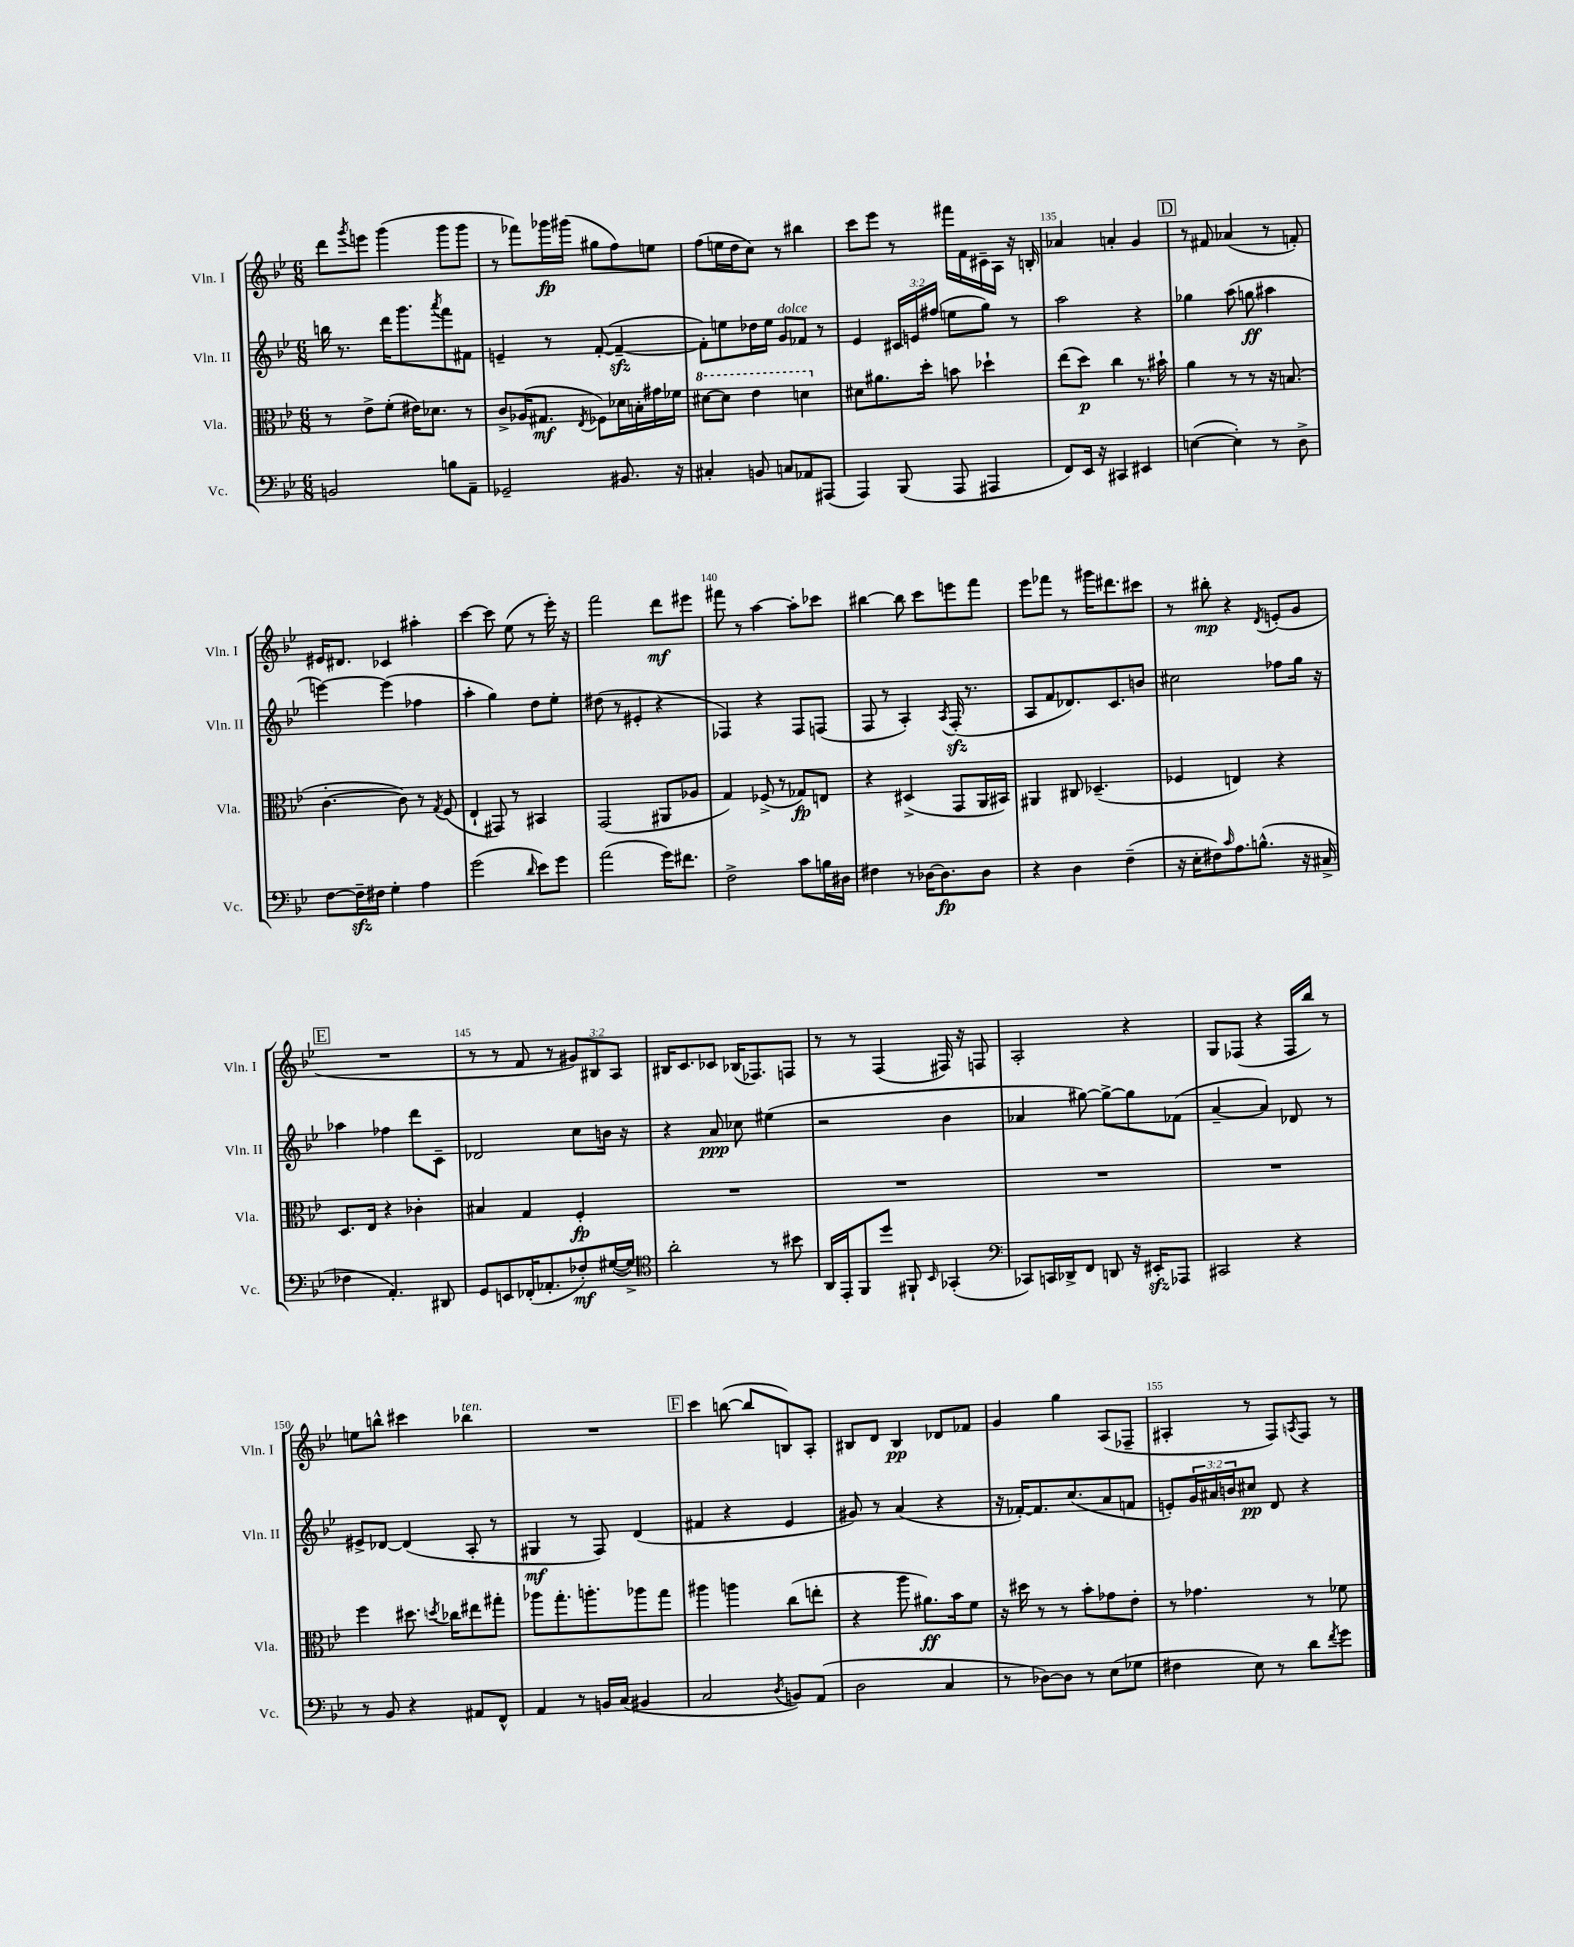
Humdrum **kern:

**kern	**kern	**kern	**kern
*staff4	*staff3	*staff2	*staff1
*clefF4	*clefC3	*clefG2	*clefG2
*k[b-e-]	*k[b-e-]	*k[b-e-]	*k[b-e-]
*M6/8	*M6/8	*M6/8	*M6/8
2BB	8r	16bb	8ddd
.	.	8.r	.
.	.	.	8qggg
.	8e-^	.	8eee
.	(8f'	16ddd	(4ggg
.	.	8.ggg	.
.	16e#)	.	.
.	8.d-	.	.
.	.	8qaaa	.
8B	.	8fff	8ggg
8AA~	8r	8f#	8ggg
=	=	=	=
2GG-~	8c^	4e~	8r
.	(16A-	.	8fff-)
.	8.G#	.	.
.	.	8r	16ggg-
.	.	.	(16ggg#
.	8qE-	.	.
.	8F-)	([8f'	8gg#
8.BB#	16d-	4f~_	8ff)
.	16B'	.	.
.	16g#	.	8ee
16r	16f-	.	.
=	=	=	=
4C#'	[8dd#	8f'])	(8ff
.	8dd#]	8ee	16ee
.	.	.	16dd
8BB	4ee-	16dd-	8cc)
.	.	16ee	.
8C	.	8g	8r
8AA-	4dd	8f-	4bb#
(8AAA#	.	8r	.
=	=	=	=
4AAA)	8d#	4e-	8ccc
.	8.a#	.	8eee-
(8BBB-	.	24c#	8r
.	.	24e	.
.	16dd'	.	.
.	.	(24ff#	.
8AAA	8b	8ee	16fff#
.	.	.	16f
4AAA#	4dd-`	8gg)	16c#~
.	.	.	16A
.	.	8r	16r
.	.	.	16B'
=	=	=	=
8FF)	(8ee-	2aa	4a-
16EE-	8dd)	.	.
16r	.	.	.
4CC#	4cc	.	4a'
4EE#	8.r	4r	4g
.	16b#`	.	.
=	=	=	=
([4E	4a	4gg-	8r
.	.	.	8f#
4E'])	8r	(8aa	(4a-
.	8r	8gg	.
8r	16r	4aa#	8r
.	(8.B	.	.
8D^	.	.	8f')
=	=	=	=
[8F	[4.c'	[4eee)	16e#
.	.	.	8.d#
16F~]	.	.	.
16F#	.	.	.
4G'	.	(4eee]	4c-
.	8c])	.	.
4A	8r	4ff-	4aa#'
.	8qG	.	.
.	(8F	.	.
=	=	=	=
(2g	4E-`	4aa'	[4ccc
.	8GG#)	4gg)	8ccc]
.	8r	.	(8ee-
16qqd	.	.	.
8e-)	4BB#	8dd	8r
8g	.	8ee-'	16eee-')
.	.	.	16r
=	=	=	=
(2a	(2GG	(8dd#	2fff
.	.	8r	.
.	.	4e#'	.
16g)	8AA#	4r	8ddd
8.f#	.	.	.
.	8A-	.	8eee#
=	=	=	=
2F^	4G)	4F-)	8fff#
.	.	.	8r
.	(8F-^	4r	[4aa
.	8r	.	.
8c	8G-)	8F-	8aa']
16B	8E	(8F	8ccc-
16D#	.	.	.
=	=	=	=
4F#	4r	8F	[4bb#
.	.	8r	.
8r	(4D#^	4A')	8bb#]
[16D-	.	.	8ccc
8.D-]	.	.	.
.	.	8qA	.
.	8GG	(16F'	8eee
.	.	8.r	.
8D-	16AA	.	8fff
.	16BB#)	.	.
=	=	=	=
4r	4AA#	8A	8eee-
.	.	8f	8fff-
4D	8C#	8.d-)	8r
.	(4.D-~	.	16ggg#
.	.	8.c	8.ddd#
(4F~	.	.	.
.	.	8b	8ccc#
=	=	=	=
16r	4F-	2cc#	8r
16E-'	.	.	.
8F#)	.	.	8bb#'
16qqc	.	.	.
8.A	4E)	.	4r
(8.B^^	.	.	.
.	.	.	8qd
.	4r	8ff-	(8e'
16r	.	16gg	8g
16C#^	.	16r	.
=	=	=	=
4F-	8.D	4aa-	2.r
.	16E-	.	.
4.AA')	4r	4ff-	.
.	4c-'	8ddd	.
8DD#	.	8c~	.
=	=	=	=
8GG	4B#	2d-	8r
8EE	.	.	8r
(16FF-'	4G	.	8f
8.AA-'	.	.	.
.	.	.	8r
8F-')	4F'	8cc	12g#)
.	.	.	12B#
([16G#	.	16b	.
.	.	.	12A
16G#^])	.	16r	.
=	=	=	=
*clefC4	*	*	*
2a'	2.r	4r	16B#
.	.	.	8.c
.	.	8a	8c-
.	.	8cc-	(16B-
.	.	.	8.F-)
8r	.	(4ee#	.
8b#	.	.	8F
=	=	=	=
16AA	2.r	2r	8r
16EE-'	.	.	.
8FF	.	.	8r
8dd	.	.	(4F
8FF#`	.	.	.
16qqBB-	.	.	.
(4GG-'	.	4b-	16F#)
.	.	.	16r
.	.	.	8F
=	=	=	=
*clefF4	*	*	*
8CC-)	2.r	4a-	2A'
16CC	.	.	.
16DD-^	.	.	.
8FF	.	[8gg#)	.
8DD	.	8gg#^_	.
16r	.	8gg#]	4r
16EE#'	.	.	.
8AAA-	.	(8f-	.
=	=	=	=
2CC#	2.r	[4a~	8G
.	.	.	(8F-
.	.	4a])	4r
4r	.	8d-	16F-
.	.	.	16bb-)
.	.	8r	8r
=	=	=	=
8r	4ff	8e#^	8ee
8BB-	.	[8d-	8bb^^
4r	8.dd#	(4d-]	4ccc#
.	8qdd	.	.
.	16cc-	.	.
8AA#	8ee#	8A'	4bb-
8FF^^	8gg#'	8r	.
=	=	=	=
4AA	8aa-	4G#	2.r
.	8.gg'	.	.
8r	.	8r	.
.	8.aa'	.	.
16BB	.	8F)	.
(16C	.	.	.
4BB#	8aa-	(4d	.
.	8gg	.	.
=	=	=	=
2C	4aa#	4f#	4ccc
.	4aa	4r	([8bb
.	.	.	8bb]
8qD	.	.	.
8BB)	(8cc	4e-	8B)
(8AA	8ee'	.	8A'
=	=	=	=
2D	4r	8g#)	8B#
.	.	8r	8d
.	8aa	(4a	4B#
.	8.a#)	.	.
4C	.	4r	8d-
.	16b-	.	.
.	8f	.	8f-
=	=	=	=
8r	16r	16r	4g
.	16dd#	[16f-')	.
[8D-)	8r	8.f-]	.
8D-]	8r	.	4gg
.	.	(8.cc	.
8r	8b-'	.	.
(8E-	8g-	8a	(8A
8G-	8e-'	8f	8F-~
=	=	=	=
4F#	8r	8e')	4A#'
.	4.g-	24g	.
.	.	24a#	.
.	.	24b	.
8E-)	.	8cc#	8r
8r	.	8d	8F)
.	.	.	8qA
8d	8r	4r	8F
8qf	.	.	.
8g	8f-	.	8r
==	==	==	==
*-	*-	*-	*-
